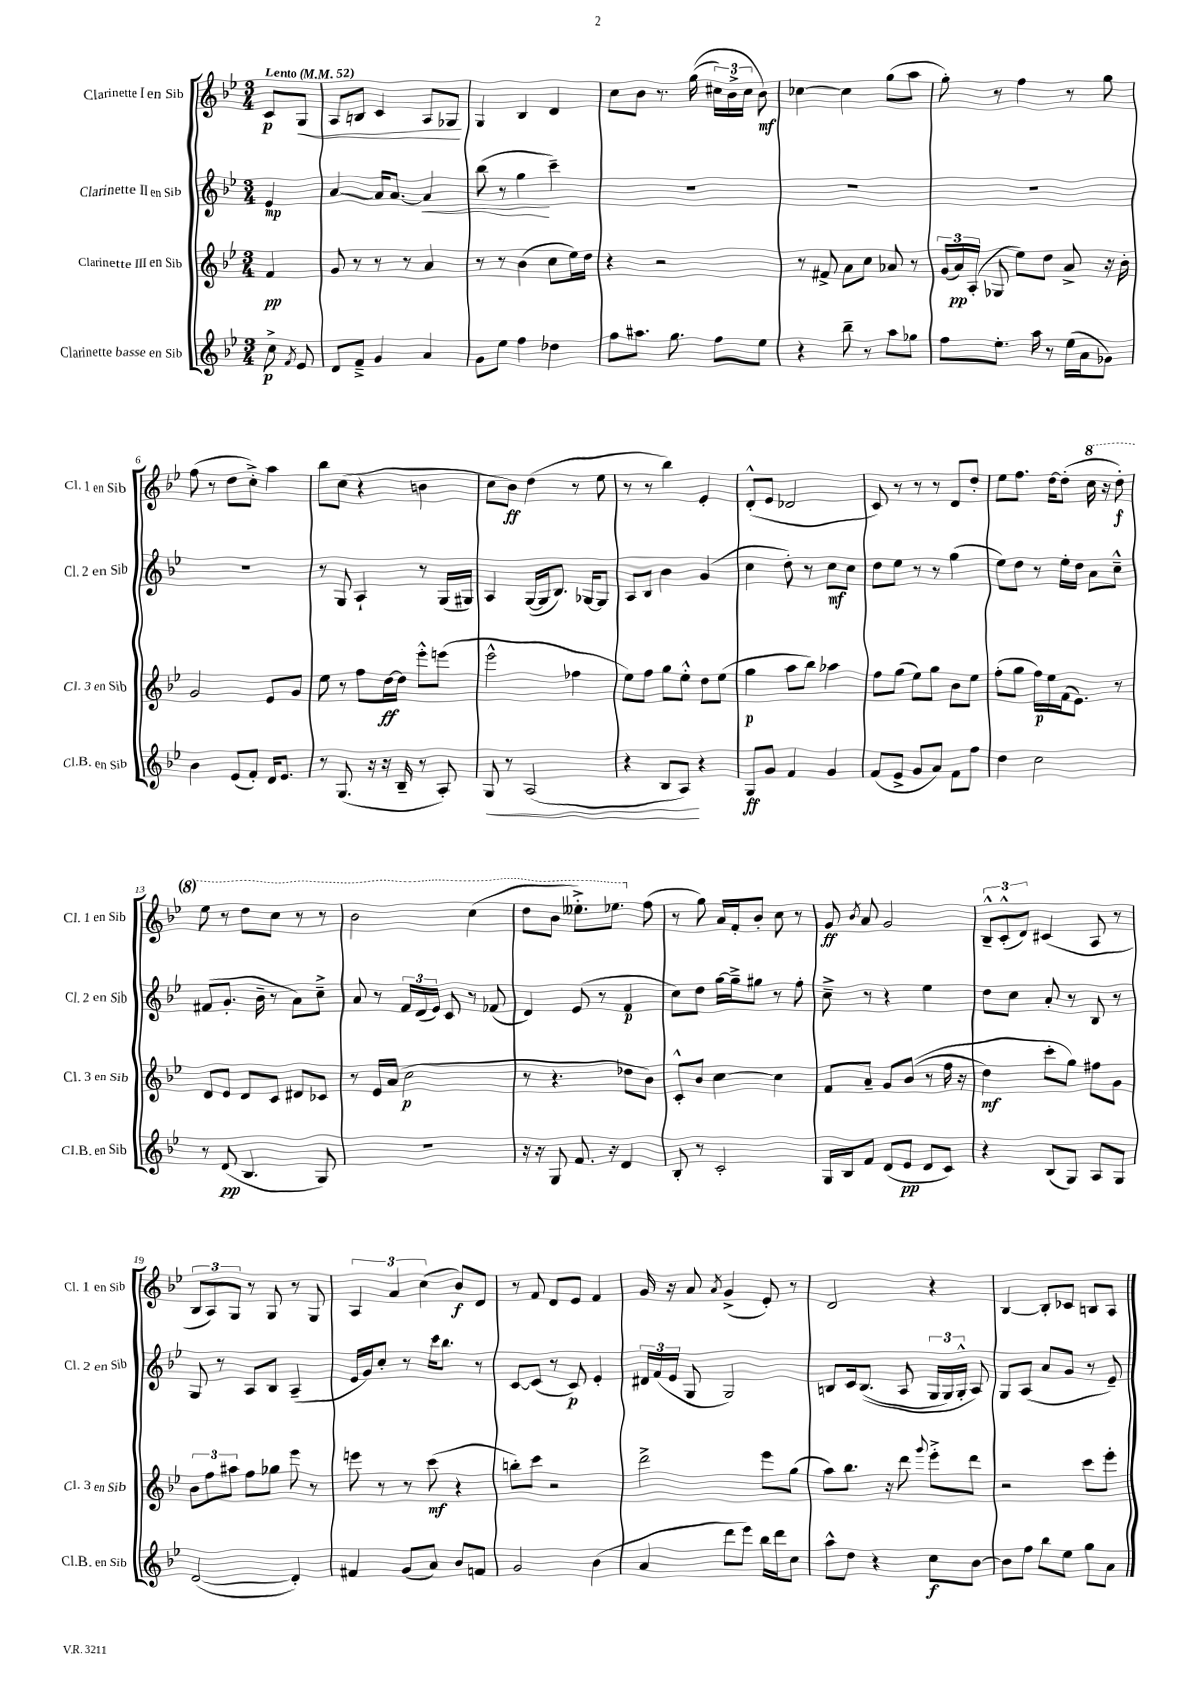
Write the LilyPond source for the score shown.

<<
\new StaffGroup <<
\new Staff = "s0" \with { instrumentName = "Clarinette I en Sib" shortInstrumentName = "Cl. 1 en Sib" } {
    \clef treble \key bes \major \numericTimeSignature \time 3/4 \partial 4 \tempo "Lento" 4 = 52
    \autoBeamOff c'8[\p g8]\< |
    a8[ b8] c'4 a8[ ges8]\! |
    g4 bes4 d'4 |
    c''8[ bes'8] r8. g''16(\( \tuplet 3/2 { cis''16[) bes'16-> cis''16] } bes'8\mf\) |
    ces''4~ ces''4 g''8[( a''8] |
    g''8-.) r8 f''4 r8 g''8 |
    f''8( r8 d''8[ c''8]-.->) a''4 |
    bes''8[ c''8]( r4 b'4 |
    c''8[ bes'8]\ff) d''4( r8 ees''8 |
    r8 r8 bes''4) ees'4-. |
    d'8[-.-^( ees'8] des'2 |
    c'8) r8 r8 r8 d'8[ d''8]-. |
    ees''8[ f''8.] d''16[~ d''8]-.( \ottava #1 c'''16 r16 d'''8-.\f) |
    ees'''8 r8 d'''8[ c'''8] r8 r8 |
    bes''2 c'''4( |
    d'''8[ bes''8] eeses'''8.[-.->) ees'''8.] \ottava #0 f''8( |
    r8 g''8) a'16[ f'16-. bes'8]-. c''8 r8 |
    g'8\ff \acciaccatura { bes'8 } a'8 g'2 |
    \tuplet 3/2 { bes8[---^ c'8-.-^( d'8]) } cis'4( a8 r8 |
    \tuplet 3/2 { bes8[ a8) g8] } r8 g8 r8 g8 |
    \tuplet 3/2 { a4 a'4 c''4( } bes'8[\f) d'8] |
    r8 f'8 d'8[ ees'8] f'4 |
    g'16 r16 a'8 \acciaccatura { a'8 } g'4->( ees'8-.) r8 |
    d'2 r4 |
    bes4~ bes8[-. ces'8] b8[ a8] \bar "|." |
}
\new Staff = "s1" \with { instrumentName = "Clarinette II en Sib" shortInstrumentName = "Cl. 2 en Sib" } {
    \clef treble \key bes \major \numericTimeSignature \time 3/4 \partial 4
    \autoBeamOff ees'4\mp |
    a'4~ a'16[ a'8.]~ a'4\< |
    bes''8( r8 g''4\! c'''4--) |
    R2. |
    R2. |
    R2. |
    R2. |
    r8 g8 a4-! r8 g16[( gis16]) |
    a4 g16[~( g16 bes8.]) ges16[~ ges8] |
    a8[ bes8] bes'4 g'4( |
    c''4 d''8-.) r8 c''8[\mf c''8] |
    d''8[ ees''8] r8 r8 g''4( |
    ees''8[) d''8] r8 ees''16[-. d''16] a'8[ c''8]---^ |
    fis'8[( g'8.]-. bes'16-- r8 a'8[) c''8]---> |
    a'8 r8 \tuplet 3/2 { f'16[ d'16( ees'16]) } c'8 r8 fes'8( |
    d'4) ees'8( r8 f'4\p |
    c''8[) d''8] g''16[~ g''16---> gis''8] r8 f''8-. |
    c''8---> r8 r4 ees''4 |
    d''8[ c''8] a'8-. r8 bes8 r8 |
    g8 r8 a8[ bes8] a4--( |
    ees'16[ g'16) c''8]-. r8 c'''16[ bes''8.] r8 |
    c'8[~ c'8]( r8 c'8\p) ees'4-. |
    \tuplet 3/2 { dis'16[ f'16( ees'16] } g8 g2) |
    b8[ c'16 b8.](\( a8 \tuplet 3/2 { g16[ g16) g16]-.-^ } a8\) |
    g8[ a8]( a'8[ g'8] r8 ees'8--) \bar "|." |
}
\new Staff = "s2" \with { instrumentName = "Clarinette III en Sib" shortInstrumentName = "Cl. 3 en Sib" } {
    \clef treble \key bes \major \numericTimeSignature \time 3/4 \partial 4
    \autoBeamOff f'4\pp |
    g'8 r8 r8 r8 a'4 |
    r8 r8 bes'4( c''8[ ees''16) d''16] |
    r4 r2 |
    r8 fis'8-> a'8[ c''8] aes'8 r8 |
    \tuplet 3/2 { g'16[( a'16\pp) a16]-.( } ges8 ees''8[) d''8] a'8-> r16 bes'16-. |
    g'2 ees'8[ g'8] |
    ees''8 r8 f''8[ d''16~\ff d''16] ees'''8[-.-^ e'''8]( |
    ees'''2-^ fes''4 |
    ees''8[) f''8] g''8[ ees''8]-.-^ d''8[ ees''8]( |
    g''4\p a''8[ bes''8]) aes''4 |
    f''8[ g''8]( ees''8[) g''8] bes'8[ ees''8] |
    f''8[-.( g''8] f''16[\p) ees''16 f'16( ees'8.]) r8 |
    d'8[ ees'8] d'8[ c'8] dis'8[ ces'8] |
    r8 ees'16[ a'16]( c''2\p |
    r8 r4. des''8[ bes'8]) |
    c'8[-.-^ bes'8] c''4~ c''4 |
    f'8[ a'8]-- g'8[ bes'8](\( r8 f''16 r16 |
    d''4\mf) c'''8[-. g''8]\) fis''8[ g'8] |
    \tuplet 3/2 { bes'8[ f''8 ais''8] } f''8[ ges''8] ees'''8 r8 |
    e'''8 r8 r8 c'''8\mf( r4 |
    b''8[-.) c'''8] r2 |
    d'''2-> ees'''8[ g''8]( |
    a''8[) bes''8.] r16 d'''8 \appoggiatura { g'''8 } ees'''8[-.-> d'''8] |
    r2 c'''8[ ees'''8]-. \bar "|." |
}
\new Staff = "s3" \with { instrumentName = "Clarinette basse en Sib" shortInstrumentName = "Cl.B. en Sib" } {
    \clef treble \key bes \major \numericTimeSignature \time 3/4 \partial 4
    \autoBeamOff c''8->\p \acciaccatura { f'8 } ees'8 |
    d'8[ f'8]---> g'4 a'4 |
    g'8[ ees''8] f''4 des''4 |
    f''8[ ais''8.] g''8. f''8[ ees''8] |
    r4 bes''8-- r8 a''8[ ges''8] |
    f''8[ ees''8.]-. a''16 r8 ees''16[( a'16 ges'8]) |
    bes'4 ees'8[( f'8]-.) d'16[ ees'8.] |
    r8 g8.( r16 r16 bes16-- r8 a8-.) |
    g8\< r8 a2( |
    r4 bes8[ a8]\!) r4 |
    g8[\ff g'8] f'4 g'4 |
    f'8[( ees'8]-> g'8[ a'8]) f'8[ f''8] |
    d''4 c''2 |
    r8 d'8\pp( bes4. g8) |
    R2. |
    r16 r16 g8 f'8. r16 d'4 |
    bes8-. r8 c'2-. |
    g16[ bes16 f'8] d'8[( ees'8]\pp d'8[ c'8]) |
    r4 bes8[( g8]) a8[ g8] |
    d'2~( d'4-.) |
    fis'4 g'8[( a'8]) bes'8[ f'8] |
    g'2 bes'4( |
    a'4 d'''8[ ees'''8]) bes''16[ d'''16 c''8] |
    a''8[-^ d''8] r4 c''8[\f bes'8]~ |
    bes'8[ f''8] bes''8[ ees''8] g''8[ a'8] \bar "|." |
}
>>
>>
